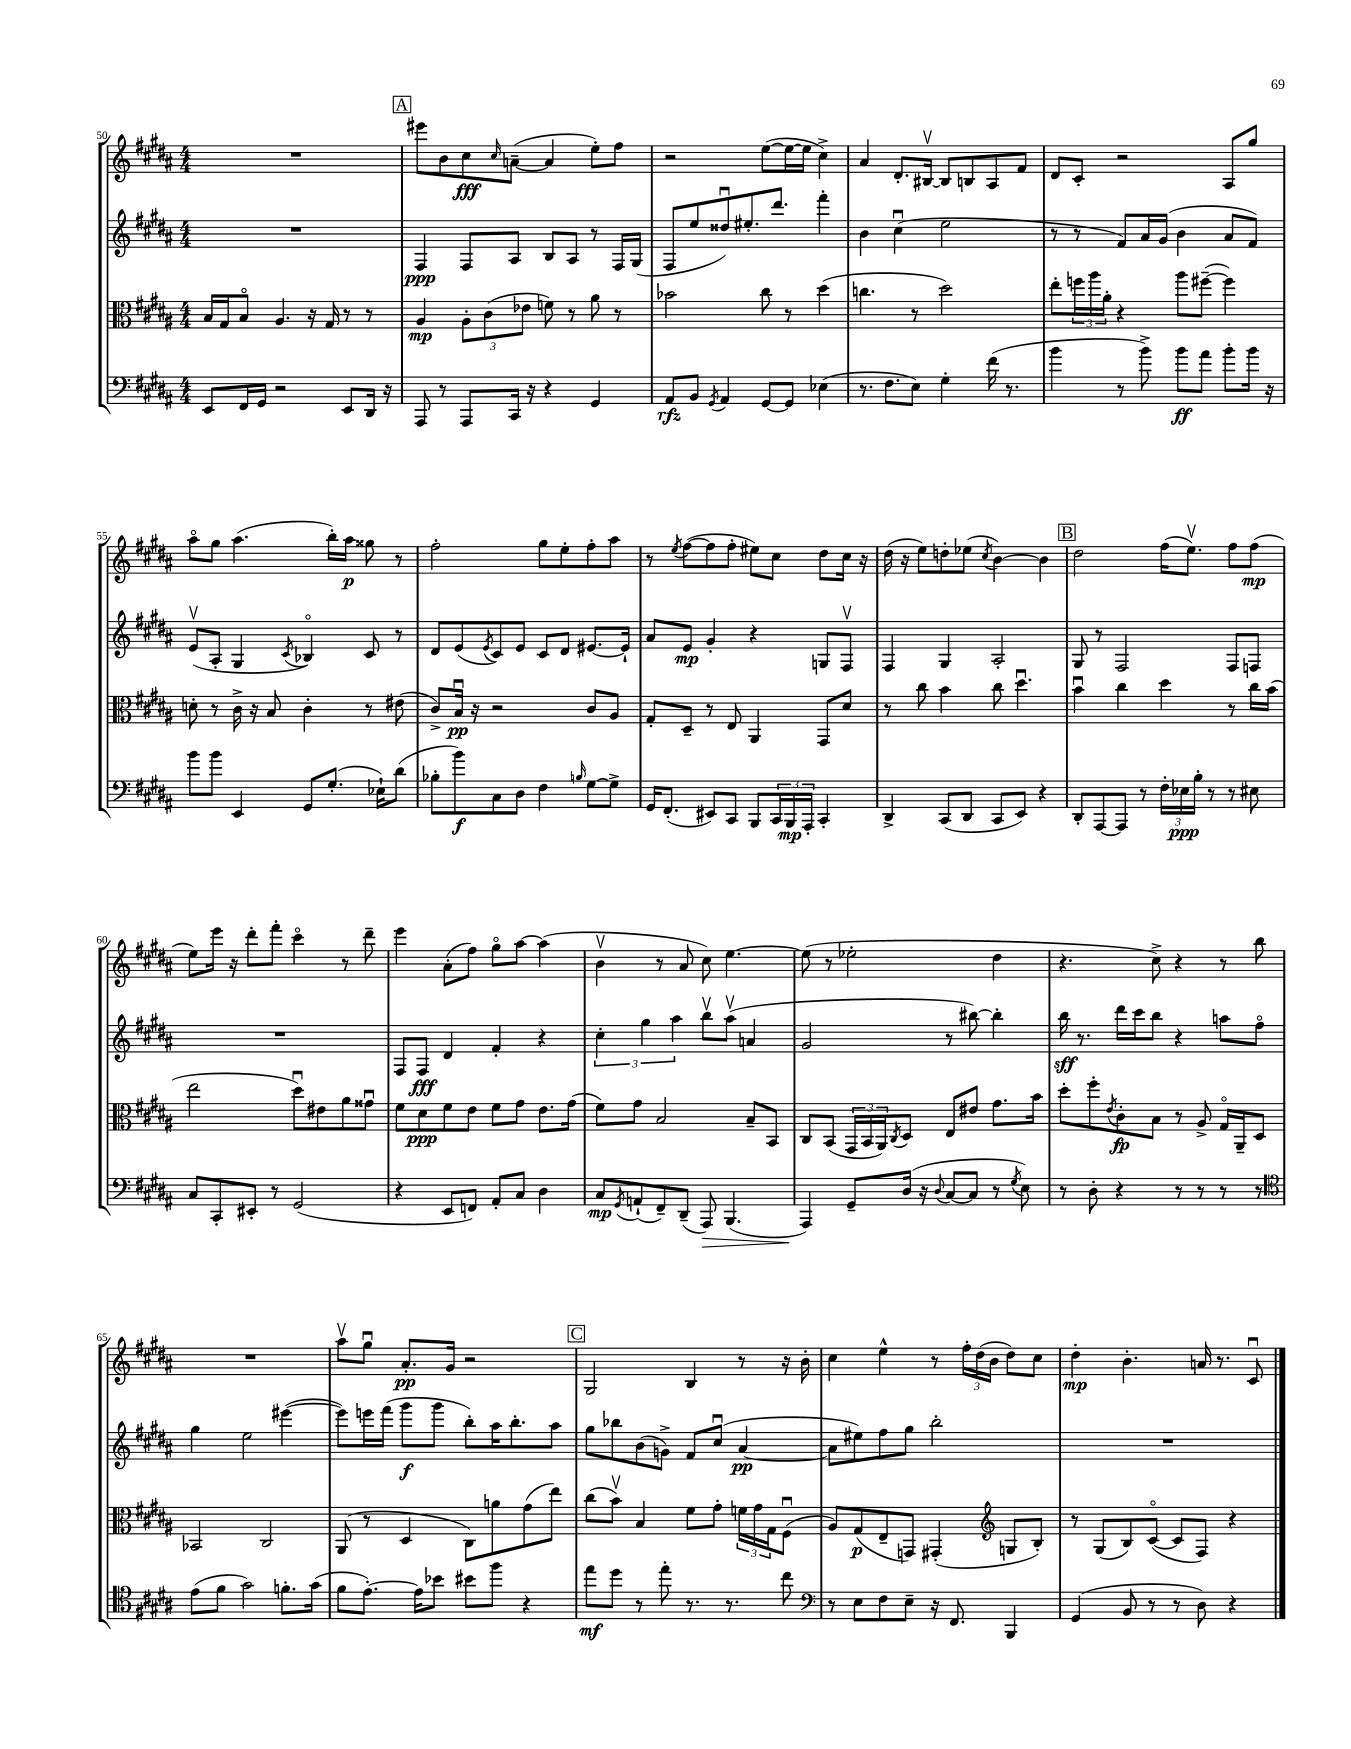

**kern	**kern	**kern	**kern
*staff4	*staff3	*staff2	*staff1
*clefF4	*clefC3	*clefG2	*clefG2
*k[f#c#g#d#a#]	*k[f#c#g#d#a#]	*k[f#c#g#d#a#]	*k[f#c#g#d#a#]
*M4/4	*M4/4	*M4/4	*M4/4
8EE/L	16B/LL	1r	1r
.	16G#/J	.	.
16FF#/L	8Bo/J	.	.
16GG#/JJ	.	.	.
2r	4.A#/	.	.
.	16r	.	.
.	16G#/	.	.
8EE/L	8r	.	.
16DD#/Jk	8r	.	.
16r	.	.	.
=	=	=	=
8AAA#/	4A#/	4F#/	8eee#\L
8r	.	.	8b\
8AAA#/L	12A#'\L	8F#/L	8cc#\
.	(12c#\	.	.
.	.	.	16qqcc#/
16CC#/Jk	.	8A#/J	([8a~\J
.	12e-\J	.	.
16r	.	.	.
4r	8f\)	8B/L	4a/]
.	8r	8A#/J	.
4GG#/	8a#\	8r	8ee'\L)
.	8r	16F#/LL	8ff#\J
.	.	(16G#/JJ	.
=	=	=	=
8AA#/L	2b-\	8F#/L	2r
8BB/J	.	8ee/	.
8qGG#/	.	.	.
4AA#/	.	8dd##u/)	.
.	.	8.ee#'/	.
[8GG#/L	8cc#\	.	([8ee\L
.	.	8.ddd#/J	.
8GG#/]J	8r	.	16ee\_L
.	.	.	16ee\]JJ
(4E-\	(4dd#\	4fff#'\	4cc#^\)
=	=	=	=
8.r	4.cc\	4b\	4a#/
8.F#\L	.	.	.
.	.	(4cc#u\	8.d#'/L
8E\J)	8r	.	.
.	.	.	[16B#v/Jk
4G#'\	2dd#\)	2ee\	8B#/]L
.	.	.	8B/
(16f#\	.	.	8A#/
8.r	.	.	.
.	.	.	8f#/J
=	=	=	=
4b\	8ee'\L	8r	8d#/L
.	24ff\L	8r	8c#'/J
.	24aa#\	.	.
.	24a#'\JJ	.	.
8r	4r	8f#/L)	2r
8b^\)	.	16a#/L	.
.	.	(16g#/JJ	.
8b\L	8aa#\L	4b\	.
8a#\J	([8ff#~\J	.	.
8b'\L	4ff#\])	8a#/L	8A#/L
16b\Jk	.	8f#/J)	8gg#/J
16r	.	.	.
=	=	=	=
8b\L	8d'\	(8ev/L	8aa#o\L
8b\J	8r	8A#'/J	8gg#\J
4EE/	16c#^\	4G#/	(4.aa#\
.	16r	.	.
.	8B/	.	.
.	.	8qc#/	.
8GG#/L	4c#'\	4B-o/)	.
(8.G#'/J	.	.	16bb'\LL)
.	.	.	16aa#\JJ
.	8r	8c#/	8gg##\
16E-`\LK)	.	.	.
(8d#\J	(8e#\	8r	8r
=	=	=	=
8B-'\L	8c#^/L)	8d#/L	2ff#'\
8b\)	16Bu/Jk	(8e/	.
.	16r	.	.
.	.	8qe/	.
8C#\	2r	8c#/)	.
8D#\J	.	8e/J	.
4F#\	.	8c#/L	8gg#\L
.	.	8d#/J	8ee'\
16qqB/	.	.	.
[8G#\L	8c#/L	[8.e#/L	8ff#'\
8G#^\]J	8A#/J	.	8aa#\J
.	.	16e#`/]Jk	.
=	=	=	=
16GG#/LK	8G#'/L	8a#/L	8r
(8.FF#'/J	.	.	.
.	.	.	8qee/
.	8D#~/J	8e/J	([8ff#\L
8EE#/L)	8r	4g#'/	8ff#\]
8CC#/J	8E/	.	8ff#'\J
8BBB/L	4AA#/	4r	8ee#\L)
24CC#/L	.	.	8cc#\J
24BBB/	.	.	.
24AAA#'/JJ	.	.	.
4CC#'/	8GG#/L	8G/L	8dd#\L
.	8d#/J	8F#v/J	16cc#\Jk
.	.	.	16r
=	=	=	=
4DD#^/	8r	4F#/	(16dd#\
.	.	.	16r
.	8cc#\	.	8ee\L)
(8CC#/L	4b\	4G#/	8dd'\
8DD#/J	.	.	(8ee-\J
.	.	.	8qcc#/
8CC#/L	8cc#\	2A#'/	[4b\)
8EE/J)	4.dd#u\	.	.
4r	.	.	4b\]
=	=	=	=
8DD#'/L	4bu\	8G#/	2dd#\
[8AAA#/	.	8r	.
8AAA#/]J	4cc#\	2F#/	.
8r	.	.	.
24F#'\LL	4dd#\	.	(16ff#\LK
24E-\	.	.	.
.	.	.	8.eev\J)
24B'\JJ	.	.	.
8r	.	.	.
8r	8r	8F#/L	8ff#\L
8E#\	16cc#\LL	8F/J	(8ff#\J
.	(16b\JJ	.	.
=	=	=	=
8C#/L	2ee\	1r	8ee\L)
8CC#'/	.	.	16eee\Jk
.	.	.	16r
8EE#'/J	.	.	8ddd#'\L
8r	.	.	8fff#'\J
(2GG#/	8dd#u\L)	.	4ccc#o\
.	8e#\	.	.
.	8a#\	.	8r
.	8g##u\J	.	8ddd#~\
=	=	=	=
4r	8f#\L	8F#/L	4eee\
.	8d#\	8F#/J	.
8EE/L	8f#\	4d#/	(8a#'\L
8FF/J)	8e\J	.	8ff#\J)
8AA#'/L	8f#\L	4f#'/	8gg#o\L
8C#/J	8g#\J	.	[8aa#\J
4D#\	8.e\L	4r	(4aa#\]
.	(16g#\Jk	.	.
=	=	=	=
8C#/L	8f#\L)	6cc#'\	4bv\
8qGG#/	.	.	.
(8AA`/	8g#\J	.	.
.	.	6gg#\	.
8FF#~/)	2B/	.	8r
.	.	6aa#\	.
(8DD#~/J	.	.	8a#/
8AAA#/)	.	8bbv\L	8cc#\)
(4.BBB/	.	(8aa#v\J	[4.ee\
.	8B~/L	4a/	.
.	8BB/J	.	.
=	=	=	=
4AAA#/)	8C#/L	2g#/	(8ee\]
.	(8BB/J	.	8r
8GG#~/L	24GG#/LL	.	2ee-'\
.	24BB/	.	.
.	24AA#/J)	.	.
.	8qC#/	.	.
(16D#/Jk	8D#/J	.	.
16r	.	.	.
8qqD#/	.	.	.
[8C#/L	8E/L	8r	.
8C#/]J	8e#/J	[8bb#\)	.
8r	8.g#\L	4bb#'\]	4dd#\
8qG#/	.	.	.
8E\)	.	.	.
.	16b\Jk	.	.
=	=	=	=
8r	8dd#'\L	16bb\	4.r
.	.	8.r	.
8D#'\	8ff#'\	.	.
.	8qe/	.	.
4r	8c#'\	16ddd#\LL	.
.	.	16ccc#\J	.
.	8B\J	8bb\J	8cc#^\)
8r	8r	4r	4r
8r	8A#^/	.	.
8r	16G#o/LL	8aa\L	8r
.	16AA#~/J	.	.
8r	8D#/J	8ff#o\J	8bb\
=	=	=	=
*clefC4	*	*	*
(8e\L	2BB-/	4gg#\	1r
8f#\J	.	.	.
2g#\)	.	2ee\	.
.	2C#/	.	.
8.f'\L	.	([4eee#\	.
(16g#\Jk	.	.	.
=	=	=	=
8f#\L	(8AA#/	8eee#\]L)	8aa#v\L
[8.e'\J)	8r	16eee\L	8gg#u\J
.	.	(16fff#\JJ	.
.	4D#/	8ggg#\L	8.a#'/L
16e\]LK	.	.	.
8b-\J	.	8ggg#\J	.
.	.	.	16g#/Jk
8b#\L	8C#\L)	8bb'\L)	2r
8ff#\J	8a\	16aa#\K	.
.	.	8.bb'\	.
4r	(8g#\	.	.
.	8ee\J)	8aa#\J	.
=	=	=	=
8ee\L	(8cc#\L	8gg#\L	2G#/
8dd#\J	8bv\J)	8bb-\	.
8r	4B/	(8b\	.
8ee'\	.	8g^\J)	.
8.r	8f#\L	8f#/L	4B/
.	8g#'\J	(8cc#u/J	.
8.r	.	.	.
.	24f\LL	[4a#/	8r
.	24g#\	.	.
.	24G#\J	.	.
8cc#\	(8F#u\J	.	16r
.	.	.	16b'\
=	=	=	=
*clefF4	*	*	*
8r	8A#/L)	8a#\]L	4cc#\
8E\L	(8G#/	8ee#\)	.
8F#\	8E~/	8ff#\	4ee^^\
8E~\J	8GG/J)	8gg#\J	.
16r	(4GG#'/	2bb'\	8r
8.FF#/	.	.	.
.	.	.	24ff#'\LL
.	.	.	(24dd#\
.	.	.	24b\JJ
*	*clefG2	*	*
4BBB/	8G/L	.	8dd#\L)
.	8B'/J)	.	8cc#\J
=	=	=	=
(4GG#/	8r	1r	4dd#'\
.	(8G#/L	.	.
8BB/	8B/)	.	4.b'\
8r	([8c#o/J	.	.
8r	8c#/]L	.	.
8D#\)	8F#/J)	.	16a/
.	.	.	8.r
4r	4r	.	.
.	.	.	8c#u/
==	==	==	==
*-	*-	*-	*-
